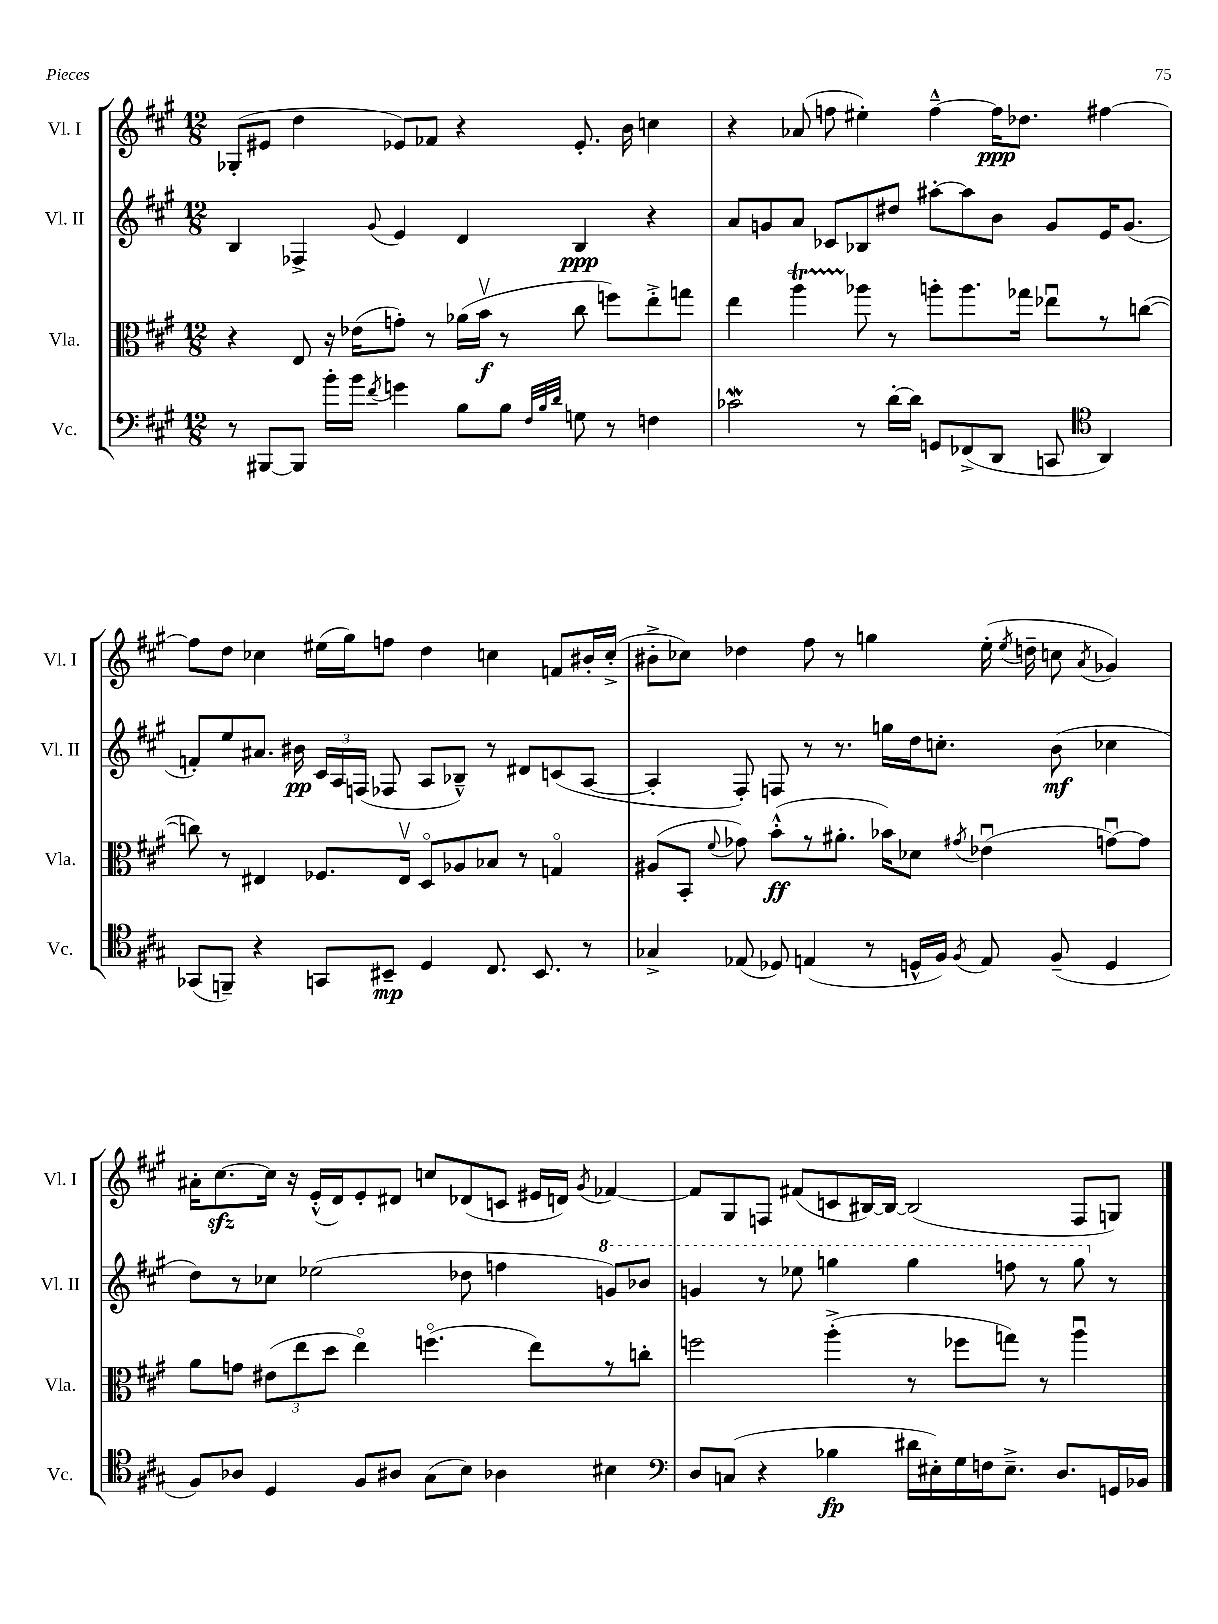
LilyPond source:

<<
\new StaffGroup <<
\new Staff = "s0" \with { instrumentName = "Vl. I" shortInstrumentName = "Vl. I" } {
    \clef treble \key a \major \numericTimeSignature \time 12/8
    \autoBeamOff ges8[-.( eis'8] d''4 ees'8[) fes'8] r4 ees'8.-. b'16 c''4 |
    r4 aes'8( f''8 eis''4-.) f''4~---^ f''16[\ppp des''8.] fis''4~ |
    fis''8[ d''8] ces''4 eis''16[( gis''16) f''8] d''4 c''4 f'8[ bis'16-. c''16]-.->( |
    bis'8[-.-> ces''8]) des''4 fis''8 r8 g''4 e''16-.( \acciaccatura { e''8 } d''16-- c''8 \acciaccatura { a'8 } ges'4) |
    ais'16[-. cis''8.~\sfz cis''16] r16 e'16[-.-^( d'16) e'8-. dis'8] c''8[ des'8( c'8] eis'16[ d'16]) \acciaccatura { gis'8 } fes'4~ |
    fes'8[ gis8 f8] fis'8[( c'8 bis16~) bis16]~ bis2( f8[ g8]) \bar "|." |
}
\new Staff = "s1" \with { instrumentName = "Vl. II" shortInstrumentName = "Vl. II" } {
    \clef treble \key a \major \numericTimeSignature \time 12/8
    \autoBeamOff b4 fes4-> \appoggiatura { gis'8 } e'4 d'4 b4\ppp r4 |
    a'8[ g'8 a'8] ces'8[ bes8 dis''8] ais''8[~-. ais''8 b'8] g'8[ e'16 g'8.]( |
    f'8[-.) e''8 ais'8.] bis'16\pp \tuplet 3/2 { cis'16[ a16 f16]( } fes8 a8[ bes8]---^) r8 dis'8[ c'8( a8]~ |
    a4-. fis8-.) f8 r8 r8. g''16[ d''16 c''8.]-. b'8\mf( ces''4 |
    d''8[) r8 ces''8] ees''2( des''8 f''4 \ottava #1 g''8[) bes''8] |
    g''4 r8 ees'''8 g'''4 g'''4 f'''8 r8 g'''8 \ottava #0 r8 \bar "|." |
}
\new Staff = "s2" \with { instrumentName = "Vla." shortInstrumentName = "Vla." } {
    \clef alto \key a \major \numericTimeSignature \time 12/8
    \autoBeamOff r4 e8 r16 ees'16[( g'8]-.) r8 aes'16[( b'16]\upbow\f r8 cis''8 f''8[) e''8-.-> g''8] |
    e''4 a''4\startTrillSpan aes''8\stopTrillSpan r8 a''8[-. a''8. ges''16] ees''8[\downbow r8 c''8]~( |
    c''8) r8 eis4 fes8.[ eis16]\upbow d8[\flageolet aes8 bes8] r8 g4\flageolet |
    ais8[( b,8]-. \appoggiatura { fis'8 } ges'8) b'8[-.-^\ff( r8 ais'8.]-. bes'16[) des'8] \acciaccatura { gis'8 } ees'4\downbow( g'8[~\downbow) g'8] |
    a'8[ g'8] \tuplet 3/2 { eis'8[( e''8 d''8] } e''4\flageolet) f''4.\flageolet( e''8[) r8 c''8]-. |
    f''2 a''4-.->( r8 fes''8[ g''8]) r8 a''4\downbow \bar "|." |
}
\new Staff = "s3" \with { instrumentName = "Vc." shortInstrumentName = "Vc." } {
    \clef bass \key a \major \numericTimeSignature \time 12/8
    \autoBeamOff r8 bis,,8[~ bis,,8] b'16[-. b'16] \acciaccatura { fis'8 } g'4 b8[ b8] \grace { fis32[ b32 d'32] } g8 r8 f4 |
    ces'2\mordent r8 d'16[~-. d'16] g,8[ fes,8->( d,8] c,8 \clef tenor a,4) |
    ges,8[( f,8]--) r4 g,8[ bis,8]--\mp d4 cis8. bis,8. r8 |
    ges4-> ees8( des8) e4( r8 d16[-^ fis16]) \acciaccatura { fis8 } e8 fis8--( d4 |
    fis8[) aes8] d4 fis8[ ais8] gis8[( b8]) aes4 bis4 |
    \clef bass d8[ c8]( r4 bes4\fp dis'16[ eis16-.) gis16 f16 eis8.]---> d8.[ g,16 bes,16] \bar "|." |
}
>>
>>
\layout { \context { \Score \remove "Bar_number_engraver" } }
